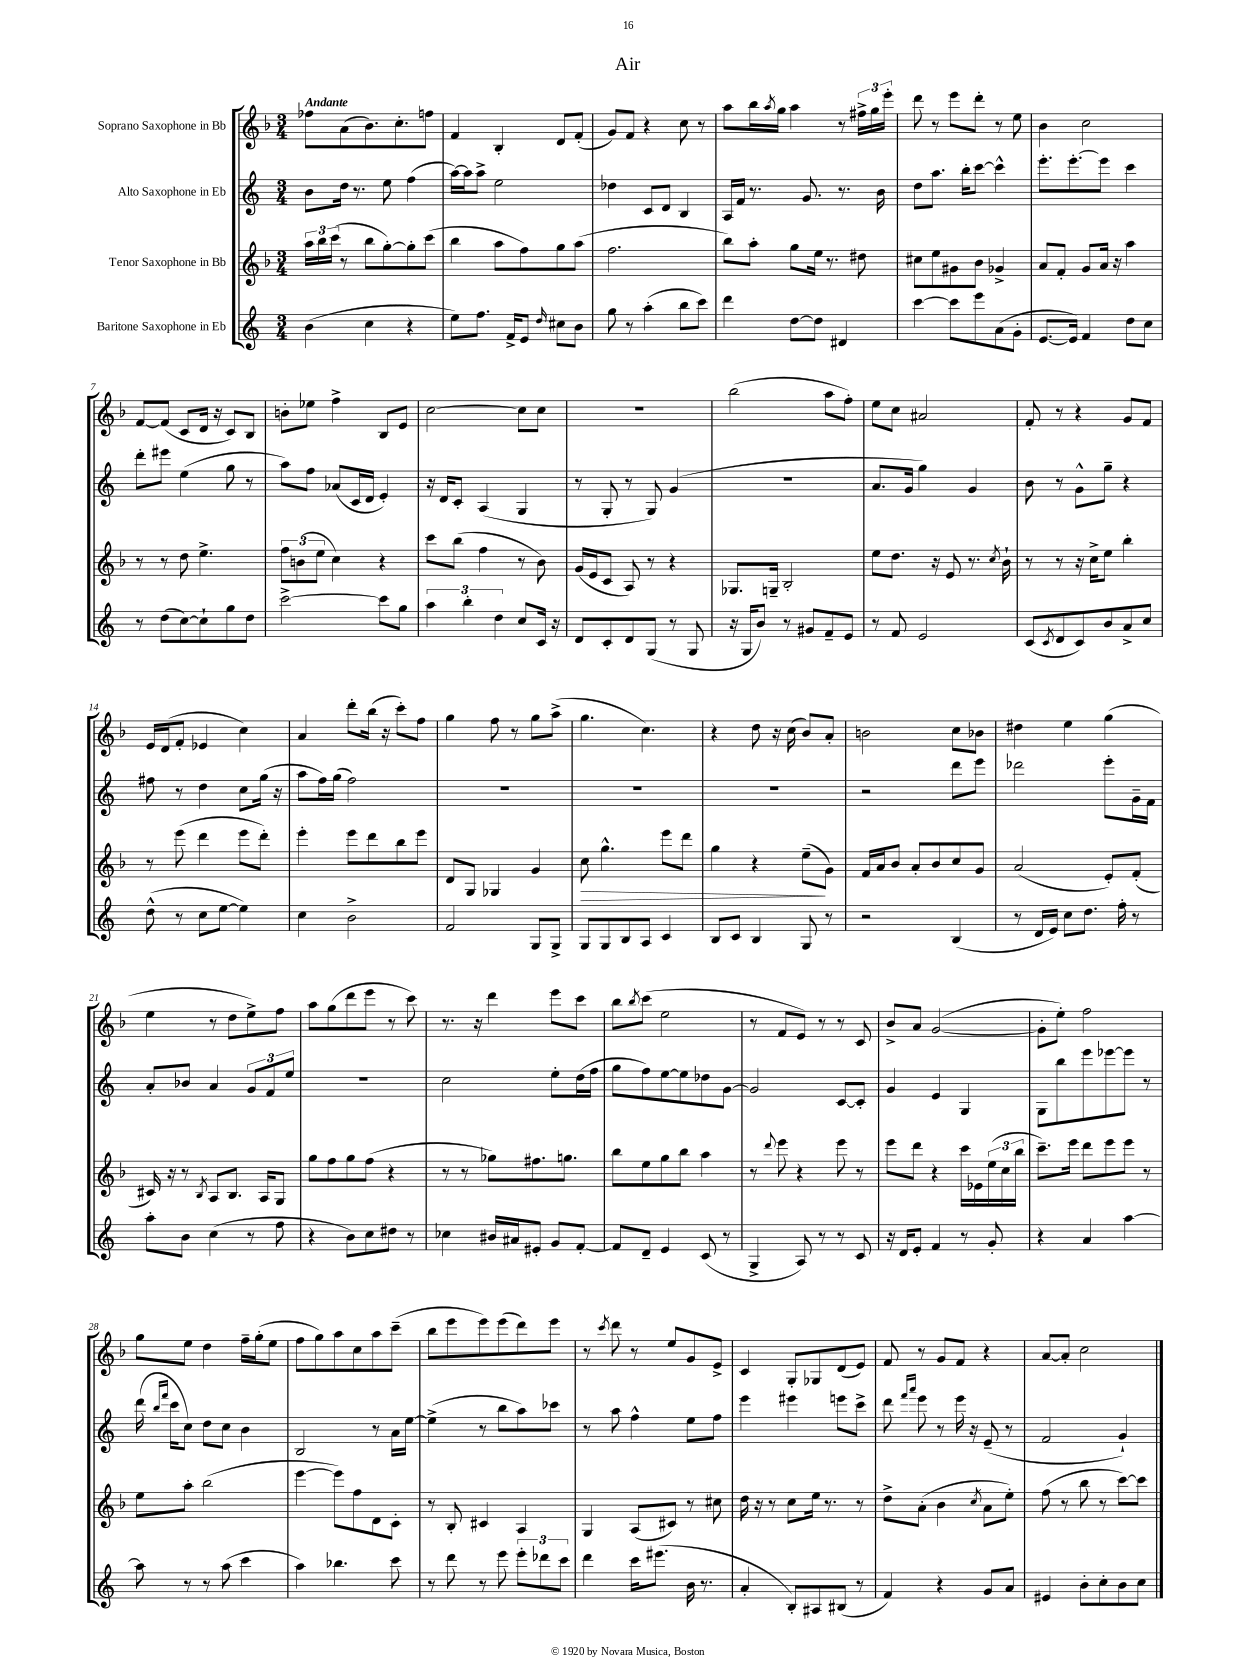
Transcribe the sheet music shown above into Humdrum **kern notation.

**kern	**kern	**dynam	**kern	**kern
*part4	*part3	*part3	*part2	*part1
*staff4	*staff3	*staff3	*staff2	*staff1
*I"Baritone Saxophone in Eb	*I"Tenor Saxophone in Bb	*	*I"Alto Saxophone in Eb	*I"Soprano Saxophone in Bb
*clefG2	*clefG2	*	*clefG2	*clefG2
*k[]	*k[b-]	*	*k[]	*k[b-]
*M3/4	*M3/4	*	*M3/4	*M3/4
=1	=1	=1	=1	=1
!	!	!	!	!LO:TX:a:B:t=Andante
(4b\	24aa\LL	.	8b\L	8ff-X\L
.	24bb-\	.	.	.
.	(24ccc\JJ	.	.	.
.	8r	.	16dd\Jk	(8a\
.	.	.	8.r	.
4cc\	8bb-\L	.	.	8.b-\)
.	[8gg'\)	.	8ee\	.
.	.	.	.	8.cc'\
4r	8gg'\]	.	(4ff\	.
.	(8ccc\J	.	.	8ffn\J
=2	=2	=2	=2	=2
8ee\L)	4bb-\	.	[16aa\LL)	4f/
.	.	.	16aa\J]	.
8.ff\J	.	.	8aa^\J	.
.	8aa\L	.	2ee\	4B-'/
16f^/KL	.	.	.	.
8e/J	8ff\)	.	.	.
16qqdd/	.	.	.	.
8cc#X\L	8gg\	.	.	8d/L
8b\J	(8aa\J	.	.	(8f'/J
=3	=3	=3	=3	=3
8gg\	2.ff\	.	4dd-X\	8g/L)
8r	.	.	.	8f/J
(4aa'\	.	.	8c/L	4r
.	.	.	8d/J	.
8bb\L	.	.	4B/	8cc\
8ccc\J)	.	.	.	8r
=4	=4	=4	=4	=4
4ddd\	8bb-\L)	.	16A/LL	8aa\L
.	.	.	16f/JJ	.
.	8aa'\J	.	8.r	16bb-\L
.	.	.	.	8qaa/
.	.	.	.	16gg\JJ
[8dd\L	8gg\L	.	.	4aa\
.	.	.	8.g/	.
8dd\J]	16ee\Jk	.	.	.
.	8.r	.	.	.
4d#X/	.	.	8.r	8r
.	8dd#X\	.	.	24ff#X^\LL
.	.	.	.	24gg\
.	.	.	16b\	.
.	.	.	.	24eee'\JJ
=5	=5	=5	=5	=5
[4ccc\	8cc#X\L	.	8dd\L	8ddd\
.	8ee\	.	8.aa\J	8r
8ccc\L]	8g#X\	.	.	8eee\L
.	.	.	16bb'\KL	.
8eee\	8b-\J	.	[8ccc\J	8ddd'\J
(8a\	4g-X^/	.	4ccc^^\]	8r
8g'\J	.	.	.	8ee\
=6	=6	=6	=6	=6
[8.e/L	8a/L	.	8.eee'\L	4b-\
.	8f'/J	.	.	.
16e/Jk])	.	.	[8.eee'\	.
4f/	8g/L	.	.	2cc\
.	16a/Jk	.	8eee\J]	.
.	16r	.	.	.
8dd\L	4aa\	.	4ccc\	.
8cc\J	.	.	.	.
!!LO:LB:g=z
=7	=7	=7	=7	=7
8r	8r	.	8ddd'\L	[8f/L
(8dd\L	8r	.	8eee#X\J	(8f/J]
[8cc\)	8dd\	.	(4ee\	8c/L
8cc`\]	4.ee^\	.	.	16d/Jk
.	.	.	.	16r
8gg\	.	.	8gg\	8c/L)
8dd\J	.	.	8r	8B-/J
=8	=8	=8	=8	=8
[2ccc^\	12ff\L	.	8aa\L)	8bn'\L
.	(12bn\	.	.	.
.	.	.	8ff\J	8ee-X\J
.	12ee\J	.	.	.
.	4cc\)	.	(8a-X/L	4ff^\
.	.	.	16c/L	.
.	.	.	16d/JJ	.
8ccc\L]	4r	.	4e'/)	8B-/L
8gg\J	.	.	.	8e/J
=9	=9	=9	=9	=9
6aa\	8ccc\L	.	16r	[2cc\
.	.	.	16d/KL	.
.	(8bb-\J	.	8c'/J	.
6bb'\	.	.	.	.
.	4ff\	.	(4A/	.
6dd\	.	.	.	.
8cc/L	8r	.	4G/	8cc\L]
16c/Jk	8b-\)	.	.	8cc\J
16r	.	.	.	.
=10	=10	=10	=10	=10
8d/L	(16g/LL	.	8r	2.r
.	16e/J	.	.	.
8c'/	8c/J	.	8G'/	.
8d/	8A/)	.	8r	.
(8G/J	8r	.	8G/)	.
8r	4r	.	(4g/	.
8G/	.	.	.	.
=11	=11	=11	=11	=11
16r	8.G-X/L	.	2.r	(2bb-\
16G/KL	.	.	.	.
8b/J)	.	.	.	.
.	16Gn~/Jk	.	.	.
8r	2B-'/	.	.	.
8g#X/L	.	.	.	.
8f~/	.	.	.	8aa\L
8e/J	.	.	.	8ff'\J)
=12	=12	=12	=12	=12
8r	8ee\L	.	8.a/L	8ee\L
8f/	8.dd\J	.	.	8cc\J
.	.	.	16g/Jk	.
2e/	.	.	4gg\)	2a#X/
.	16r	.	.	.
.	8e/	.	.	.
.	8.r	.	4g/	.
.	8qcc/	.	.	.
.	16b-`\	.	.	.
=13	=13	=13	=13	=13
(8c/L	8r	.	8b\	8f'/
8qc/	.	.	.	.
8d/	8r	.	8r	8r
8c/)	16r	.	8g^^\L	4r
.	16cc^\KL	.	.	.
8b/	8ee\J	.	8gg~\J	.
8a^/	4bb-'\	.	4r	8g/L
8cc/J	.	.	.	8f/J
!!LO:LB:g=z
=14	=14	=14	=14	=14
(8dd^^\	8r	.	8ff#X\	16e/LL
.	.	.	.	(16d/J
8r	(8eee\	.	8r	8f'/J
8cc\L	4ddd\	.	4dd\	4e-X/
[8ee\J	.	.	.	.
4ee\])	8eee\L	.	8cc\L	4cc\)
.	8ddd'\J)	.	(16gg\Jk	.
.	.	.	16r	.
=15	=15	=15	=15	=15
4cc\	4eee'\	.	8aa\L	4a/
.	.	.	16ff\L)	.
.	.	.	(16gg\JJ	.
2b^\	8eee\L	.	2ff\)	8ddd'\L
.	8ddd\	.	.	(16bb-\Jk
.	.	.	.	16r
.	8bb-\	.	.	8ccc'\L)
.	8eee\J	.	.	8ff\J
=16	=16	=16	=16	=16
2f/	8d/L	.	2.r	4gg\
.	8G/J	.	.	.
.	4G-X/	.	.	8ff\
.	.	.	.	8r
8G/L	4g/	.	.	8gg\L
8G^/J	.	.	.	(8aa^\J
=17	=17	=17	=17	=17
!	!	!LO:HP:b	!	!
8G/L	8cc\	>	2.r	4.gg\
8G/	4.gg^^\	.	.	.
8B/	.	.	.	.
8A/J	.	.	.	4.cc\)
4c/	8eee\L	.	.	.
.	8ddd\J	.	.	.
=18	=18	=18	=18	=18
8B/L	4gg\	.	2.r	4r
8c/J	.	.	.	.
4B/	4r	.	.	8dd\
.	.	.	.	16r
.	.	.	.	(16cc\
8G/	(8ee~\L	.	.	8b-/L)
8r	8g\J)	]	.	8a'/J
=19	=19	=19	=19	=19
2r	16f/LL	.	2r	2bn\
.	16a/J	.	.	.
.	8b-/J	.	.	.
.	8a'/L	.	.	.
.	8b-/	.	.	.
(4B/	8cc/	.	8ddd\L	8cc\L
.	8g/J	.	8eee\J	8b-X\J
=20	=20	=20	=20	=20
8r	(2a/	.	2ddd-X\	4dd#X\
16d/LL	.	.	.	.
16e/JJ)	.	.	.	.
8cc\L	.	.	.	4ee\
8.dd\J	.	.	.	.
.	8e'/L)	.	8eee'\L	(4gg\
16ff'\	.	.	.	.
8r	(8f'/J	.	16g~\L	.
.	.	.	16f\JJ	.
!!LO:LB:g=z
=21	=21	=21	=21	=21
8aa'\L	16c#X/)	.	8a'/L	4ee\
.	16r	.	.	.
8b\J	8r	.	8b-X/J	.
.	8qB-/	.	.	.
(4cc\	8A/L	.	4a/	8r
.	8.B-/J	.	.	8dd\L
8r	.	.	12g/L	8ee^\)
.	16A/KL	.	.	.
.	.	.	12f/	.
8ff\	8G/J	.	.	8ff\J
.	.	.	12ee/J	.
=22	=22	=22	=22	=22
4r	8gg\L	.	2.r	8aa\L
.	8ff\	.	.	(8gg\
8b\L)	8gg\	.	.	8ddd\
8cc\	(8ff\J	.	.	8eee\J
8dd#X\J	4r	.	.	8r
8r	.	.	.	8ccc\)
=23	=23	=23	=23	=23
4cc-X\	8r	.	2cc\	8.r
.	8r	.	.	.
.	.	.	.	16r
16b#X/LL	8gg-X\L)	.	.	4ddd\
16a#X/J	.	.	.	.
8e#X'/J	8.ff#X\	.	.	.
8g/L	.	.	8ee'\L	8eee\L
.	8.ggn\J	.	.	.
[8f'/J	.	.	(16dd\L	8ccc\J
.	.	.	16ff\JJ	.
=24	=24	=24	=24	=24
8f/L]	8bb-\L	.	8gg\L	8bb-\L
.	.	.	.	8qbb-/
8d~/J	8ee\	.	8ff\)	(8ccc\J
4e/	8gg\	.	[8ee\	2ee\
.	8bb-\J	.	8ee\]	.
(8c/	4aa\	.	8dd-X\	.
8r	.	.	[8g\J	.
=25	=25	=25	=25	=25
4G^/	8r	.	2g/]	8r
.	8qqddd/	.	.	.
.	8eee\	.	.	8f/L
8A/)	4r	.	.	8e/J)
8r	.	.	.	8r
8r	8eee\	.	[8c/L	8r
8c/	8r	.	8c'/J]	8c/
=26	=26	=26	=26	=26
16r	8eee\L	.	4g/	8b-^/L
16d/KL	.	.	.	.
8e'/J	8ddd\J	.	.	8a/J
4f/	4r	.	4e/	([2g/
8r	16ccc\LL	.	4G/	.
.	16e-X\	.	.	.
8g'/	(24ee\	.	.	.
.	24cc\	.	.	.
.	24bb-\JJ	.	.	.
=27	=27	=27	=27	=27
4r	8.ccc~\L)	.	8G\L	8g'\L]
.	.	.	8bb\	8ee'\J)
.	16eee\Jk	.	.	.
4a/	8ddd\L	.	8eee\	2ff\
.	8eee\	.	[8eee-X\	.
[4aa\	8eee\J	.	8eee-\J]	.
.	8r	.	8r	.
!!LO:LB:g=z
=28	=28	=28	=28	=28
8aa\]	8ee\L	.	(16ddd\	8gg\L
.	.	.	16qqbb/LL	.
.	.	.	16qqfff/JJ	.
.	.	.	16ccc\KL	.
8r	8aa'\J	.	8cc\J)	8ee\J
8r	(2bb-\	.	8dd\L	4dd\
(8aa\	.	.	8cc\J	.
4ccc\	.	.	4b\	16ff~\LL
.	.	.	.	(16gg'\J
.	.	.	.	8ee\J
=29	=29	=29	=29	=29
4aa\)	[4eee\	.	2B/	8ff\L
.	.	.	.	8gg\)
4.bb-X\	8eee\L])	.	.	8aa\
.	8ff\	.	.	8cc\
.	8d\	.	8r	8aa\
8ccc\	8c'\J	.	16a\LL	(8ccc~\J
.	.	.	[16ee\JJ	.
=30	=30	=30	=30	=30
8r	8r	.	(4ee^\]	8bb-\L
8ddd\	8B-'/	.	.	8eee\
8r	4c#X/	.	8r	8eee\)
8eee\	.	.	8bb\L	(8eee\
12eee'\L	4A/	.	8aa\)	8ddd\)
12ddd-X\	.	.	.	.
.	.	.	8ccc-X\J	8eee\J
12ccc\J	.	.	.	.
=31	=31	=31	=31	=31
4ddd\	4G/	.	8r	8r
.	.	.	.	8qccc/
.	.	.	8aa\	8ddd\
16ccc\KL	(8A/L	.	4ff^^\	8r
(8.eee#X\J	.	.	.	.
.	8c#X/J)	.	.	8ee/L
16b\	8r	.	8ee\L	8g/
8.r	.	.	.	.
.	8cc#X\	.	8ff\J	8e^/J
=32	=32	=32	=32	=32
4a'/	16dd\	.	4eee\	4c/
.	16r	.	.	.
.	8r	.	.	.
8B'/L)	8cc\L	.	4eee#X\	8G'/L
8A#X/	16ee\Jk	.	.	8G-X/
.	8.r	.	.	.
(8B#X/J	.	.	8eeen\L	(8d/
8r	8r	.	8ccc^\J	8e/J)
=33	=33	=33	=33	=33
4f/)	8dd^\L	.	8ddd\	8f/
.	.	.	16qqfff/LL	.
.	.	.	16qqaaa/JJ	.
.	(8a'\J	.	8eee\	8r
4r	4b-\	.	8r	8g/L
.	.	.	16eee\	8f/J
.	.	.	16r	.
.	8qcc/	.	.	.
8g/L	8a\L	.	(8e~/	4r
8a/J	8ee'\J)	.	8r	.
=34	=34	=34	=34	=34
4e#X/	(8ff\	.	2f/	[8a/L
.	8r	.	.	8a'/J]
8b'\L	8bb-\	.	.	2cc\
8cc'\	8r	.	.	.
8b\	[8ccc\L)	.	4g`/)	.
8cc\J	8ccc\J]	.	.	.
==	==	==	==	==
*-	*-	*-	*-	*-
